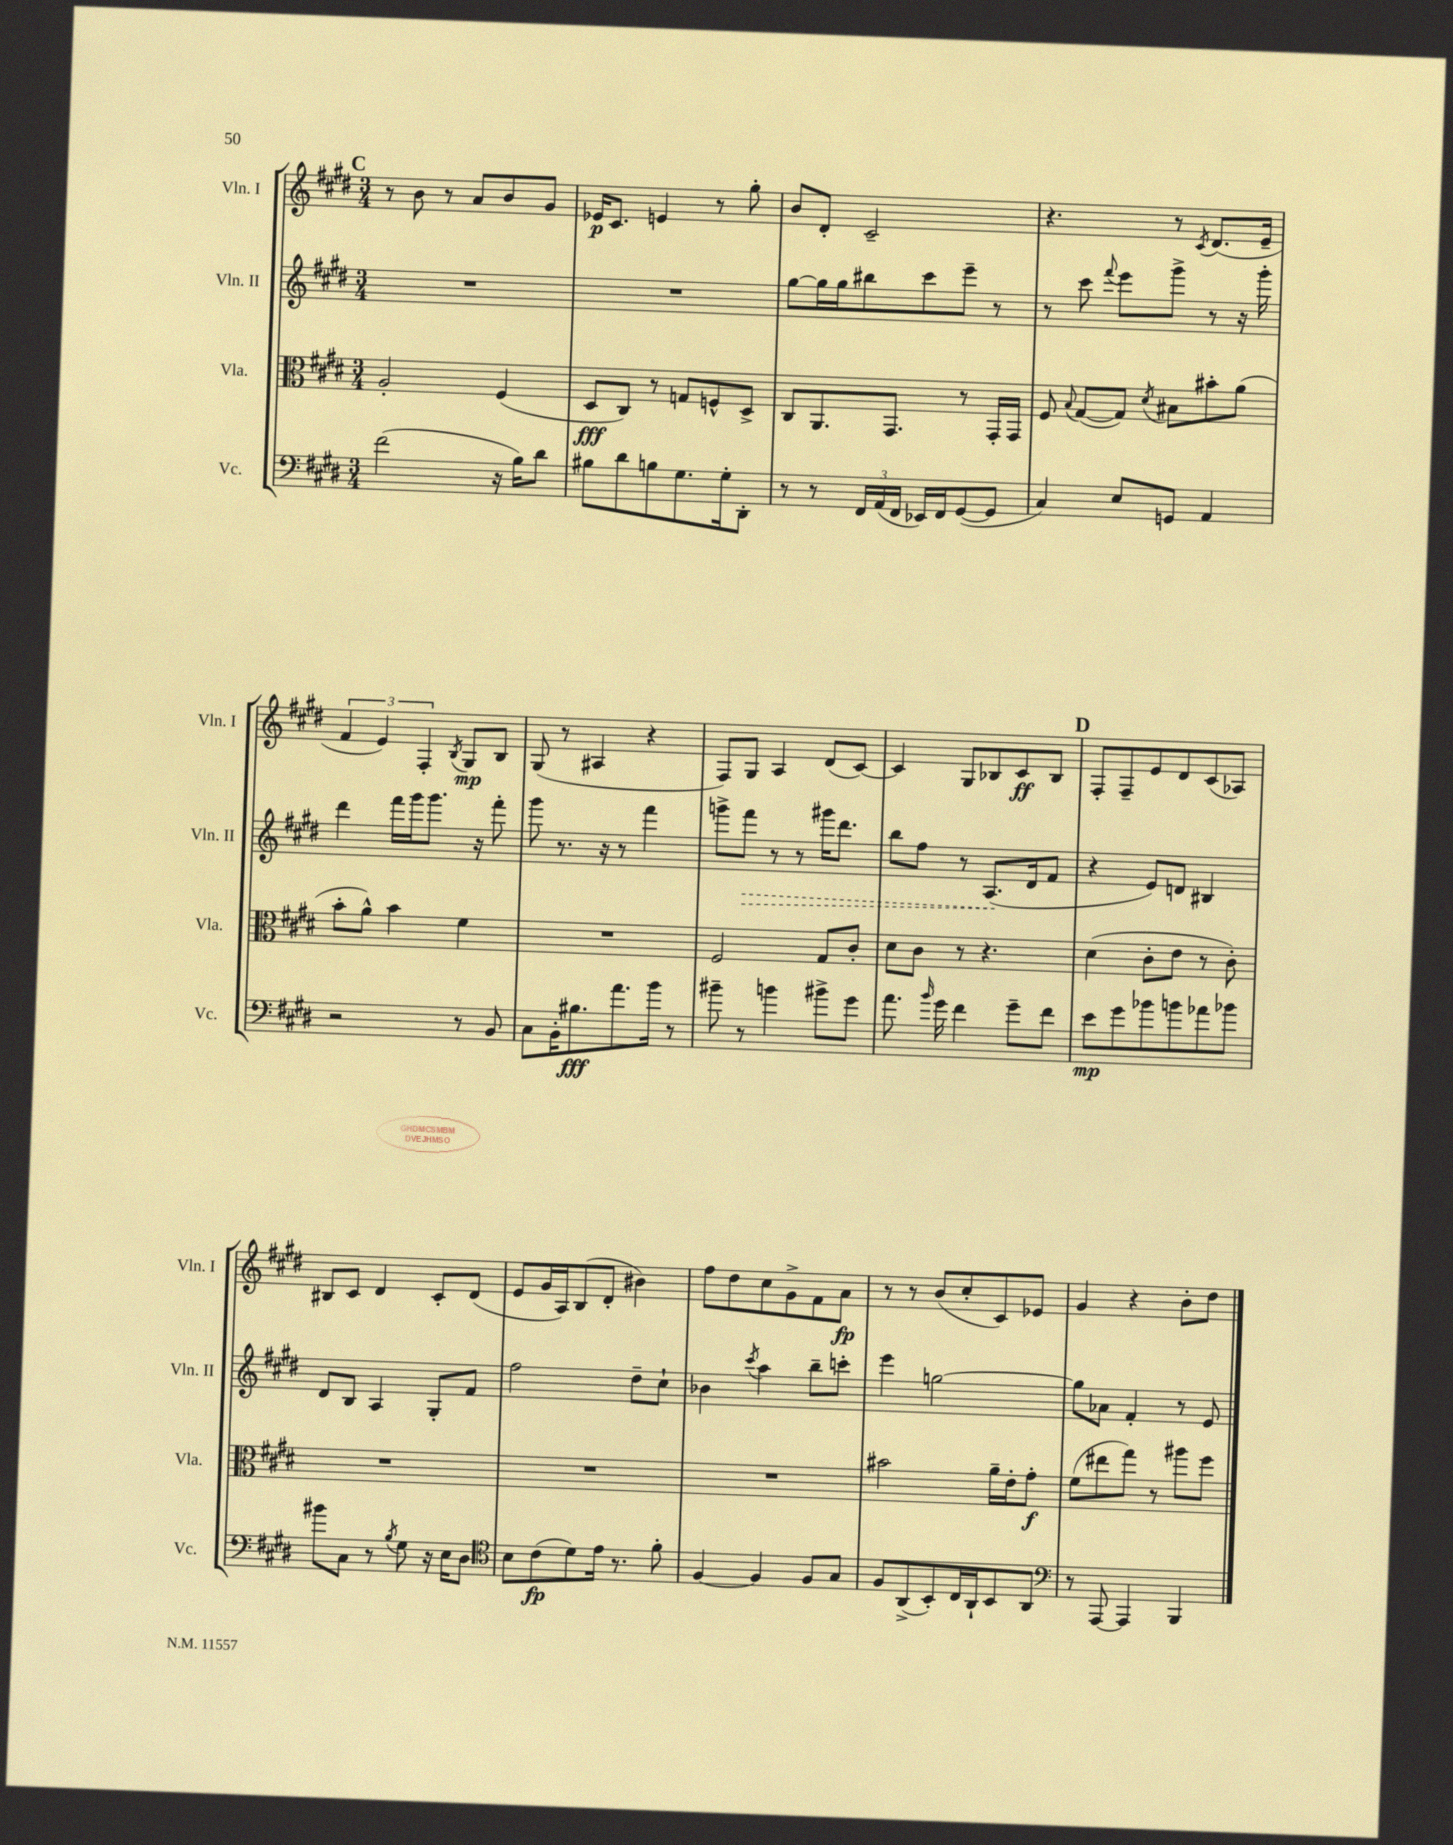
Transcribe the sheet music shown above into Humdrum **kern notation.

**kern	**dynam	**kern	**dynam	**kern	**dynam	**kern	**dynam
*part4	*part4	*part3	*part3	*part2	*part2	*part1	*part1
*staff4	*staff4	*staff3	*staff3	*staff2	*staff2	*staff1	*staff1
*I"Vc.	*	*I"Vla.	*	*I"Vln. II	*	*I"Vln. I	*
*I'Vc.	*	*I'Vla.	*	*I'Vln. II	*	*I'Vln. I	*
*clefF4	*	*clefC3	*	*clefG2	*	*clefG2	*
*k[f#c#g#d#]	*	*k[f#c#g#d#]	*	*k[f#c#g#d#]	*	*k[f#c#g#d#]	*
*M3/4	*	*M3/4	*	*M3/4	*	*M3/4	*
!!LO:REH:place=s1:t=C
=20	=20	=20	=20	=20	=20	=20	=20
(2f#\	.	2A'/	.	2.r	.	8r	.
.	.	.	.	.	.	8b\	.
.	.	.	.	.	.	8r	.
.	.	.	.	.	.	8a/L	.
16r	.	(4F#/	.	.	.	8b/	.
16B\KL)	.	.	.	.	.	.	.
8d#\J	.	.	.	.	.	8g#/J	.
=21	=21	=21	=21	=21	=21	=21	=21
8B#X\L	.	8D#/L	fff	2.r	.	16e-X/KL	p
.	.	.	.	.	.	8.c#/J	.
8d#\	.	8C#/J)	.	.	.	.	.
8Bn\	.	8r	.	.	.	4en/	.
8.G#\	.	8Gn/L	.	.	.	.	.
.	.	8Fn^^/	.	.	.	8r	.
16G#'\k	.	.	.	.	.	.	.
8DD#'\J	.	8D#^/J	.	.	.	8gg#'\	.
=22	=22	=22	=22	=22	=22	=22	=22
8r	.	8C#/L	.	[8gg#\L	.	8b/L	.
8r	.	8.AA/	.	16gg#\L]	.	8d#'/J	.
.	.	.	.	16gg#\J	.	.	.
24FF#/LL	.	.	.	8bb#X\	.	2c#~/	.
(24AA/	.	.	.	.	.	.	.
.	.	8.GG#/J	.	.	.	.	.
24FF#/JJ	.	.	.	.	.	.	.
16EE-X/LL)	.	.	.	8ccc#\	.	.	.
16FF#/J	.	.	.	.	.	.	.
([8GG#/	.	8r	.	8eee~\J	.	.	.
8GG#/J]	.	16GG#'/LL	.	8r	.	.	.
.	.	16GG#/JJ	.	.	.	.	.
=23	=23	=23	=23	=23	=23	=23	=23
4C#/)	.	8F#/	.	8r	.	4.r	.
.	.	8qqB/	.	.	.	.	.
.	.	([8G#/L	.	8ccc#\	.	.	.
.	.	.	.	8qqfff#/	.	.	.
8E/L	.	8G#/J])	.	8eee\L	.	.	.
.	.	8qd#/	.	.	.	.	.
8GGn/J	.	8B#X\L	.	8ggg#^\J	.	8r	.
.	.	.	.	.	.	8qc#/	.
4AA/	.	8b#X'\	.	8r	.	(8.d#/L	.
.	.	(8a\J	.	16r	.	.	.
.	.	.	.	16ggg#'\	.	16e~/Jk	.
!!LO:LB:g=z
=24	=24	=24	=24	=24	=24	=24	=24
2r	.	8b'\L	.	4ddd#\	.	6f#/	.
.	.	8a^^\J)	.	.	.	.	.
.	.	.	.	.	.	6e/)	.
.	.	4b\	.	16fff#\LL	.	.	.
.	.	.	.	16ggg#\J	.	.	.
.	.	.	.	.	.	6F#'/	.
.	.	.	.	8.ggg#\J	.	.	.
.	.	.	.	.	.	8qB/	.
8r	.	4f#\	.	.	.	8G#/L	mp
.	.	.	.	16r	.	.	.
8BB/	.	.	.	8fff#'\	.	8B/J	.
=25	=25	=25	=25	=25	=25	=25	=25
8C#\L	.	2.r	.	8ggg#\	.	(8G#/	.
16BB'\K	.	.	.	8.r	.	8r	.
8.B#X\	fff	.	.	.	.	.	.
.	.	.	.	.	.	4A#X/	.
.	.	.	.	16r	.	.	.
8.a\	.	.	.	8r	.	.	.
.	.	.	.	4fff#\	.	4r	.
16b\Jk	.	.	.	.	.	.	.
8r	.	.	.	.	.	.	.
=26	=26	=26	=26	=26	=26	=26	=26
8b#X~\	.	2F#/	.	8gggn^\L	.	8F#/L)	.
!	!	!	!	!	!LO:HP:b	!	!
8r	.	.	.	8fff#\J	>	8G#/J	.
4bn\	.	.	.	8r	.	4A/	.
.	.	.	.	8r	.	.	.
8b#X^\L	.	8G#/L	.	16ggg#X\KL	.	(8d#/L	.
.	.	.	.	8.ddd#\J	.	.	.
8g#\J	.	8c#'/J	.	.	.	[8c#/J)	.
=27	=27	=27	=27	=27	=27	=27	=27
8.a\	.	8d#\L	.	8bb\L	.	4c#/]	.
.	.	8c#\J	.	8ff#\J	.	.	.
16qqb/	.	.	.	.	.	.	.
16g#\	.	.	.	.	.	.	.
4f#\	.	8r	.	8r	.	8G#/L	.
.	.	4.r	.	(8.A/L	.	8B-X/	.
8g#~\L	.	.	.	.	.	8c#/	ff
.	.	.	.	16d#/k	]	.	.
8f#\J	.	.	.	8f#/J	.	8B-/J	.
!!LO:REH:place=s1:t=D
=28	=28	=28	=28	=28	=28	=28	=28
8e\L	mp	(4d#\	.	4r	.	8F#'/L	.
8g#\	.	.	.	.	.	8F#~/	.
8b-X\	.	8c#'\L	.	8e/L)	.	8e/	.
8bn\	.	8e\J	.	8dn/J	.	8d#/	.
8a-X\	.	8r	.	4B#X/	.	(8c#/	.
8b-X\J	.	8c#'\)	.	.	.	8A-X/J)	.
!!LO:LB:g=z
=29	=29	=29	=29	=29	=29	=29	=29
8b#X\L	.	2.r	.	8d#/L	.	8B#X/L	.
8C#\J	.	.	.	8B/J	.	8c#/J	.
8r	.	.	.	4A/	.	4d#/	.
8qB/	.	.	.	.	.	.	.
8G#\	.	.	.	.	.	.	.
16r	.	.	.	8G#'/L	.	8c#'/L	.
16E\KL	.	.	.	.	.	.	.
8D#\J	.	.	.	8f#/J	.	(8d#/J	.
=30	=30	=30	=30	=30	=30	=30	=30
*clefC4	*	*	*	*	*	*	*
8B\L	.	2.r	.	2ff#\	.	8e/L	.
(8c#\	fp	.	.	.	.	16g#/L	.
.	.	.	.	.	.	16A/J)	.
8d#\)	.	.	.	.	.	(8B/	.
16e\Jk	.	.	.	.	.	8d#'/J	.
8.r	.	.	.	.	.	.	.
.	.	.	.	8dd#~\L	.	4b#X\)	.
8f#'\	.	.	.	8cc#`\J	.	.	.
=31	=31	=31	=31	=31	=31	=31	=31
[4F#/	.	2.r	.	4b-X\	.	8ff#\L	.
.	.	.	.	.	.	8dd#\	.
.	.	.	.	8qccc#/	.	.	.
4F#/]	.	.	.	4aa\	.	8cc#\	.
.	.	.	.	.	.	8g#^\	.
8F#/L	.	.	.	8bb~\L	.	8f#\	.
8G#/J	.	.	.	8cccn'\J	.	8a\J	fp
=32	=32	=32	=32	=32	=32	=32	=32
8F#/L	.	2b#X\	.	4eee\	.	8r	.
(8AA^/	.	.	.	.	.	8r	.
8BB'/)	.	.	.	[2ggn\	.	(8b/L	.
16C#/L	.	.	.	.	.	8cc#'/	.
16AA`/J	.	.	.	.	.	.	.
8BB/	.	16a~\LL	.	.	.	8c#/)	.
.	.	16e'\J	.	.	.	.	.
8AA/J	.	8g#'\J	f	.	.	8e-X/J	.
=33	=33	=33	=33	=33	=33	=33	=33
*clefF4	*	*	*	*	*	*	*
8r	.	(8f#\L	.	8gg\L]	.	4g#/	.
[8AAA/	.	8ee#X\	.	8a-X\J	.	.	.
4AAA/]	.	8gg#\J)	.	4f#'/	.	4r	.
.	.	8r	.	.	.	.	.
4BBB/	.	8aa#X\L	.	8r	.	8b'\L	.
.	.	8ff#\J	.	8e/	.	8dd#\J	.
==	==	==	==	==	==	==	==
*-	*-	*-	*-	*-	*-	*-	*-
